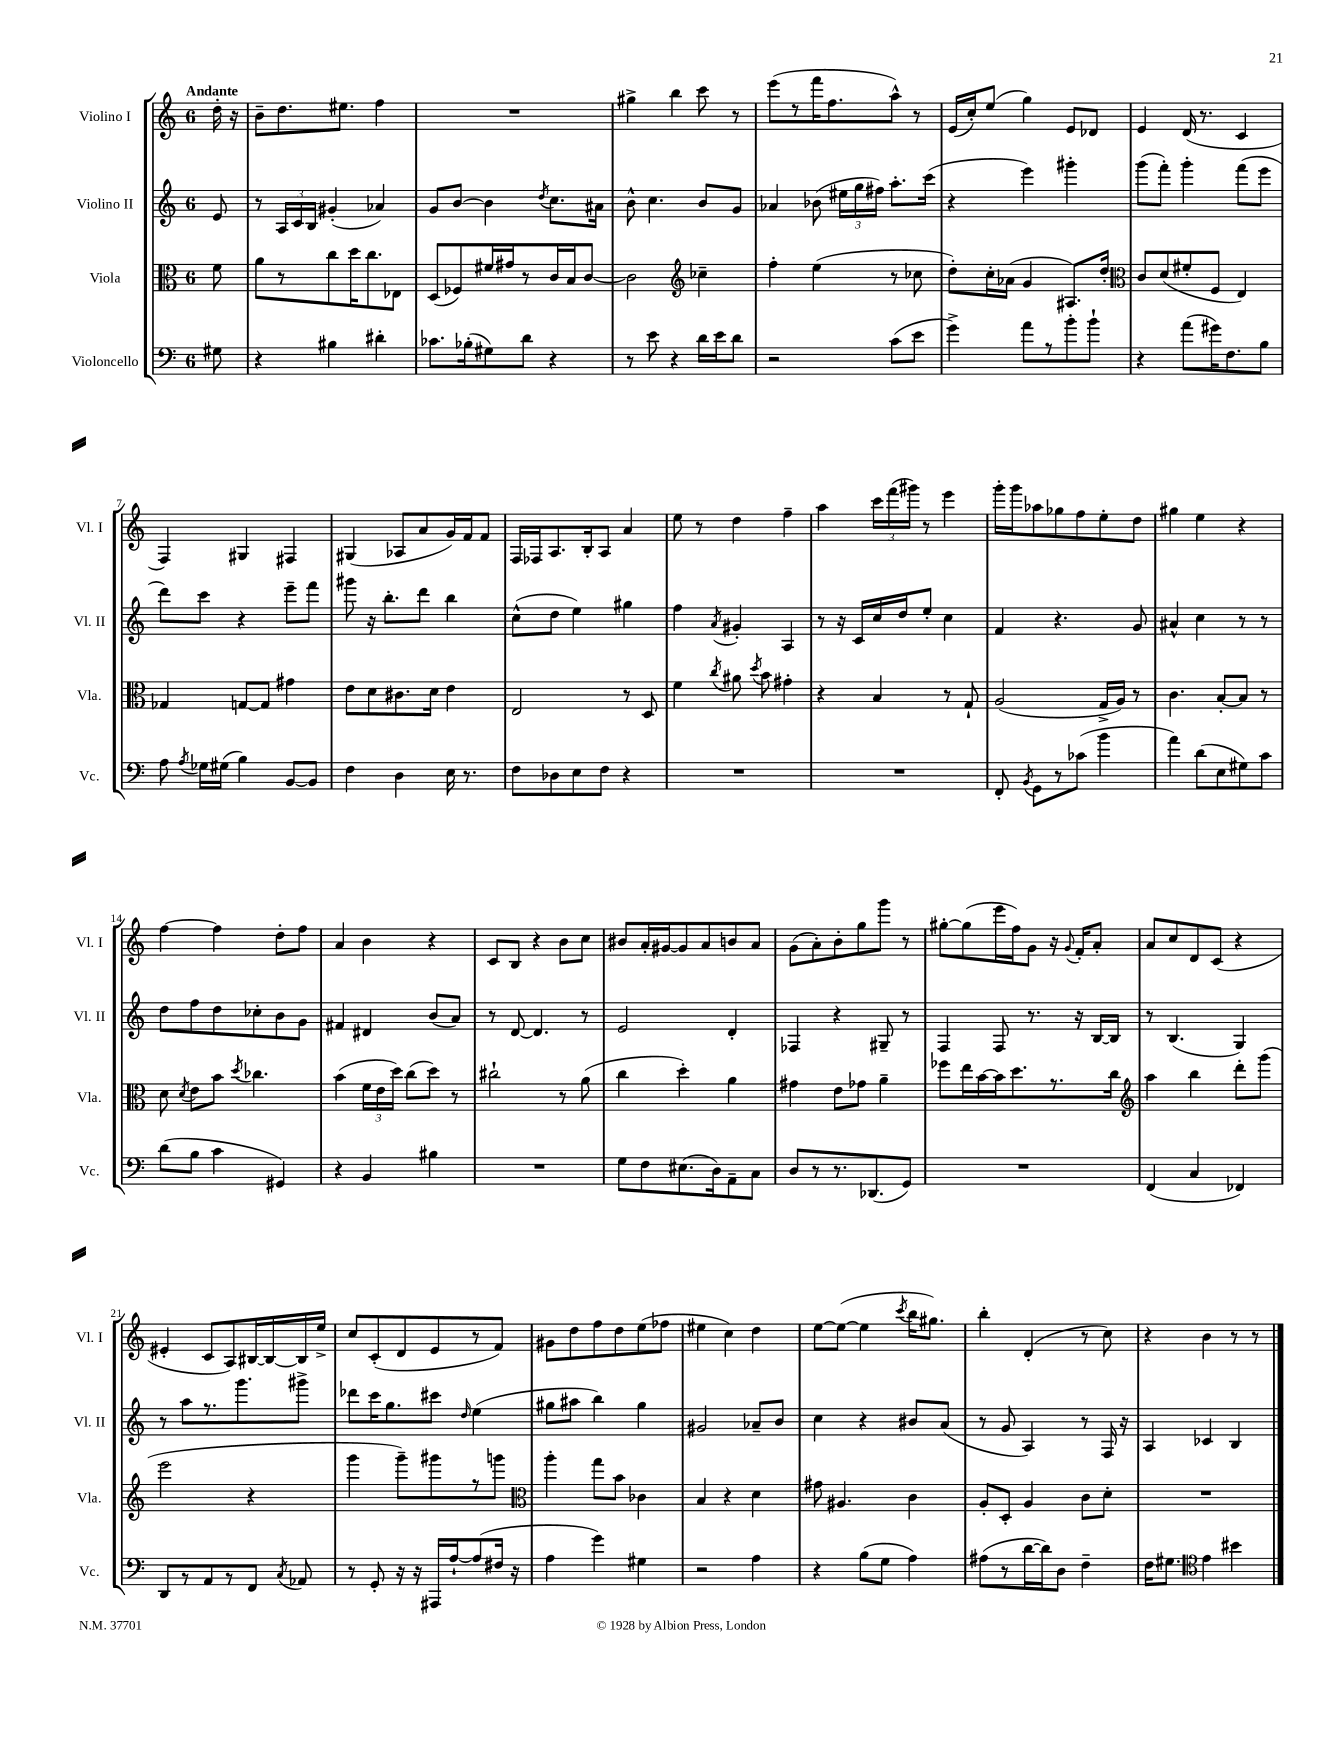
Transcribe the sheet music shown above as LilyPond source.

<<
\new StaffGroup <<
\new Staff = "s0" \with { instrumentName = "Violino I" shortInstrumentName = "Vl. I" } {
    \clef treble \key c \major \once \override Staff.TimeSignature.style = #'single-digit \time 6/8 \partial 8 \tempo "Andante"
    \autoBeamOff d''16-. r16 |
    b'8[-- d''8. eis''8.] f''4 |
    R2. |
    gis''4-> b''4 c'''8 r8 |
    e'''8[( r8 f'''16 f''8. a''8]-^) r8 |
    e'16[( c''16-.) e''8]( g''4) e'8[ des'8] |
    e'4 d'16( r8. c'4 |
    f4) gis4 fis4 |
    gis4( aes8[ a'8 g'16) f'16 f'8] |
    f16[ fes16 a8. b16-. a8] a'4 |
    e''8 r8 d''4 f''4-- |
    a''4 \tuplet 3/2 { c'''16[ f'''16( gis'''16]) } r8 e'''4 |
    g'''16[-. g'''16 aes''8 ges''8 f''8 e''8-. d''8] |
    gis''4 e''4 r4 |
    f''4~ f''4 d''8[-. f''8] |
    a'4 b'4 r4 |
    c'8[ b8] r4 b'8[ c''8] |
    bis'8[ a'16-. gis'16~ gis'8 a'8 b'8 a'8] |
    g'8[( a'8-.) b'8-. g''8 g'''8] r8 |
    gis''8[~-. gis''8( e'''16 f''16) g'8] r16 \appoggiatura { g'8 } f'16[-. a'8]-. |
    a'8[ c''8 d'8 c'8]( r4 |
    eis'4-. c'8[ a8) bis16~ bis16~ bis16 e''16]-> |
    c''8[ c'8-.( d'8 e'8 r8 f'8]) |
    gis'8[ d''8 f''8 d''8 e''8( fes''8] |
    eis''4 c''4) d''4 |
    e''8[~ e''8]~( e''4 \acciaccatura { c'''8 } b''16[ gis''8.]) |
    b''4-. d'4-.( r8 c''8) |
    r4 b'4 r8 r8 \bar "|." |
}
\new Staff = "s1" \with { instrumentName = "Violino II" shortInstrumentName = "Vl. II" } {
    \clef treble \key c \major \once \override Staff.TimeSignature.style = #'single-digit \time 6/8 \partial 8
    \autoBeamOff e'8 |
    r8 \tuplet 3/2 { a16[ c'16 b16] } gis'4-.( aes'4) |
    g'8[ b'8]~ b'4 \acciaccatura { d''8 } c''8.[ ais'16] |
    b'8-^ c''4. b'8[ g'8] |
    aes'4 bes'8( \tuplet 3/2 { eis''16[ g''16 fis''16]) } a''8.[-. c'''16]( |
    r4 e'''4) gis'''4-. |
    g'''8[( f'''8]-.) g'''4-. f'''8[( e'''8] |
    d'''8[) c'''8] r4 e'''8[-- f'''8] |
    gis'''8 r16 b''8.[-. d'''8] b''4 |
    c''8[-^( d''8] e''4) gis''4 |
    f''4 \acciaccatura { a'8 } gis'4-. a4 |
    r8 r16 c'16[ c''16 d''16 e''8]-. c''4 |
    f'4 r4. g'8 |
    ais'4-^ c''4 r8 r8 |
    d''8[ f''8 d''8 ces''8-. b'8 g'8] |
    fis'4 dis'4 b'8[( a'8]) |
    r8 d'8~ d'4. r8 |
    e'2 d'4-. |
    fes4 r4 gis8-- r8 |
    f4 f8 r8. r16 b16[~ b16] |
    r8 b4.( g4) |
    r8 a''8[ r8. g'''8. gis'''8]-> |
    des'''8[ c'''16 g''8. cis'''8] \grace { d''16 } e''4( |
    gis''8[ ais''8] b''4) gis''4 |
    gis'2 aes'8[-- b'8] |
    c''4 r4 bis'8[ a'8]( |
    r8 g'8 a4) r8 f16 r16 |
    a4 ces'4 b4 \bar "|." |
}
\new Staff = "s2" \with { instrumentName = "Viola" shortInstrumentName = "Vla." } {
    \clef alto \key c \major \once \override Staff.TimeSignature.style = #'single-digit \time 6/8 \partial 8
    \autoBeamOff f'8 |
    a'8[ r8 c''8 d''16 c''8. ees8] |
    d8[( fes8) fis'16 gis'16 r8 c'16 b16 c'8]~ |
    c'2 \clef treble ces''4-- |
    f''4-. e''4( r8 ces''8 |
    d''8[-.) c''16-. aes'16]( g'4 ais8.[) d''16]-. |
    \clef alto c'8[ d'8( fis'8-. f8] e4) |
    ges4 g8[~ g8] gis'4 |
    e'8[ d'8 cis'8. d'16] e'4 |
    e2 r8 d8 |
    f'4 \acciaccatura { c''8 } ais'8 \acciaccatura { d''8 } b'8 gis'4-. |
    r4 b4 r8 g8-! |
    a2( g16[-> a16]) r8 |
    c'4. b8[~-. b8] r8 |
    d'8 \acciaccatura { d'8 } e'8[ b'8] \acciaccatura { d''8 } ces''4. |
    b'4( \tuplet 3/2 { f'16[ e'16 d''16]) } c''8[( d''8]) r8 |
    cis''2-! r8 a'8( |
    c''4 d''4-.) a'4 |
    gis'4 e'8[ ges'8] a'4-- |
    fes''8[ e''16 b'16~ b'16 d''8. r8. c''16] |
    \clef treble a''4 b''4 d'''8[-. g'''8]( |
    e'''2 r4 |
    g'''4 g'''8[--) gis'''8 r8 g'''8] |
    \clef alto a''4-. g''8[ b'8] ces'4 |
    b4 r4 d'4 |
    gis'8 ais4. c'4 |
    a8[-. d8]-. a4 c'8[ d'8]-. |
    R2. \bar "|." |
}
\new Staff = "s3" \with { instrumentName = "Violoncello" shortInstrumentName = "Vc." } {
    \clef bass \key c \major \once \override Staff.TimeSignature.style = #'single-digit \time 6/8 \partial 8
    \autoBeamOff gis8 |
    r4 bis4 dis'4-. |
    ces'8.[ bes16-.( gis8) d'8] r4 |
    r8 e'8 r4 d'16[ e'16 d'8] |
    r2 c'8[( e'8] |
    g'4->) a'8[ r8 b'8-. b'8]-! |
    r4 a'8[( gis'16) f8. b8] |
    a8 \acciaccatura { a8 } ges16[ gis16]( b4) b,8[~ b,8] |
    f4 d4 e16 r8. |
    f8[ des8 e8 f8] r4 |
    R2. |
    R2. |
    f,8-. \acciaccatura { b,8 } g,8[ r8 ces'8]( b'4 |
    a'4) d'8[( e8 gis8) c'8] |
    d'8[( b8] c'4 gis,4) |
    r4 b,4 bis4 |
    R2. |
    g8[ f8 eis8.( d16) a,8-- c8] |
    d8[ r8 r8. des,8.( g,8]) |
    R2. |
    f,4( c4 fes,4) |
    d,8[ r8 a,8 r8 f,8] \acciaccatura { c8 } aes,8 |
    r8 g,8-. r16 r16 ais,,16[ a16~-! a8( fis16] r16 |
    a4 g'4) gis4 |
    r2 a4 |
    r4 b8[( g8] a4) |
    ais8[( r8 d'16~ d'16) d8] f4-- |
    f16[ gis8.] \clef tenor e'4 bis'4 \bar "|." |
}
>>
>>
